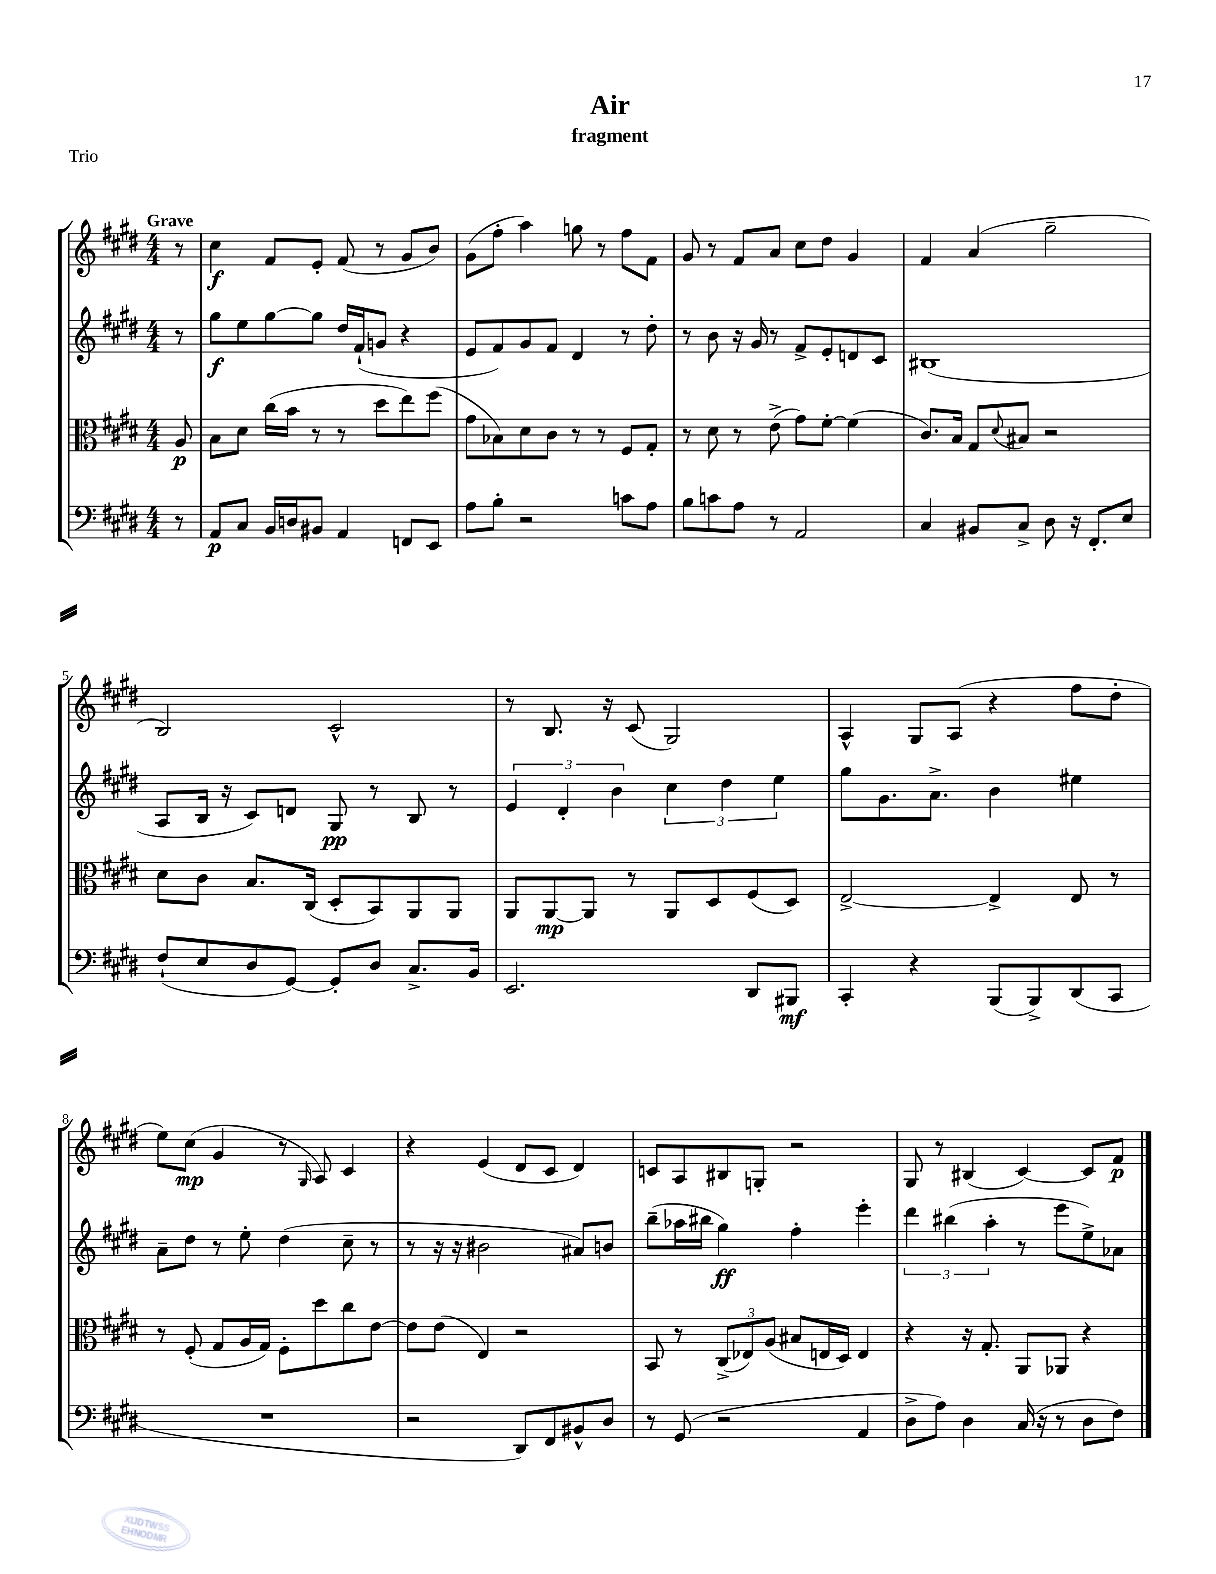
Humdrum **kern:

**kern	**dynam	**kern	**dynam	**kern	**dynam	**kern	**dynam
*part4	*part4	*part3	*part3	*part2	*part2	*part1	*part1
*staff4	*staff4	*staff3	*staff3	*staff2	*staff2	*staff1	*staff1
*clefF4	*	*clefC3	*	*clefG2	*	*clefG2	*
*k[f#c#g#d#]	*	*k[f#c#g#d#]	*	*k[f#c#g#d#]	*	*k[f#c#g#d#]	*
*M4/4	*	*M4/4	*	*M4/4	*	*M4/4	*
=	=	=	=	=	=	=	=
!	!	!	!	!	!	!LO:TX:a:B:t=Grave	!
8r	.	8A/	p	8r	.	8r	.
=1	=1	=1	=1	=1	=1	=1	=1
8AA/L	p	8B\L	.	8gg#\L	f	4cc#\	f
8C#/J	.	8d#\J	.	8ee\	.	.	.
16BB/LL	.	(16cc#\LL	.	[8gg#\	.	8f#/L	.
16Dn/J	.	16b\JJ	.	.	.	.	.
8BB#X/J	.	8r	.	8gg#\J]	.	8e'/J	.
4AA/	.	8r	.	16dd#/LL	.	(8f#/	.
.	.	.	.	(16f#`/J	.	.	.
.	.	8dd#\L	.	8gn/J	.	8r	.
8FFn/L	.	8ee\)	.	4r	.	8g#/L	.
8EE/J	.	(8ff#\J	.	.	.	8b/J)	.
=2	=2	=2	=2	=2	=2	=2	=2
8A\L	.	8g#\L	.	8e/L	.	(8g#\L	.
8B'\J	.	8B-X\)	.	8f#/)	.	8ff#'\J	.
2r	.	8d#\	.	8g#/	.	4aa\)	.
.	.	8c#\J	.	8f#/J	.	.	.
.	.	8r	.	4d#/	.	8ggn\	.
.	.	8r	.	.	.	8r	.
8cn\L	.	8F#/L	.	8r	.	8ff#\L	.
8A\J	.	8G#'/J	.	8dd#'\	.	8f#\J	.
=3	=3	=3	=3	=3	=3	=3	=3
8B\L	.	8r	.	8r	.	8g#/	.
8cn\	.	8d#\	.	8b\	.	8r	.
8A\J	.	8r	.	16r	.	8f#/L	.
.	.	.	.	16g#/	.	.	.
8r	.	(8e^\	.	8r	.	8a/J	.
2AA/	.	8g#\L)	.	8f#^/L	.	8cc#\L	.
.	.	[8f#'\J	.	8e'/	.	8dd#\J	.
.	.	(4f#\]	.	8dn/	.	4g#/	.
.	.	.	.	8c#/J	.	.	.
=4	=4	=4	=4	=4	=4	=4	=4
4C#/	.	8.c#/L)	.	(1B#X	.	4f#/	.
.	.	16B/Jk	.	.	.	.	.
8BB#X/L	.	8G#/L	.	.	.	(4a/	.
.	.	8qqd#/	.	.	.	.	.
8C#^/J	.	8B#X/J	.	.	.	.	.
8D#\	.	2r	.	.	.	2gg#~\	.
16r	.	.	.	.	.	.	.
8.FF#'/L	.	.	.	.	.	.	.
8E/J	.	.	.	.	.	.	.
!!LO:LB:g=z
=5	=5	=5	=5	=5	=5	=5	=5
(8F#`/L	.	8d#\L	.	8A/L	.	2B/)	.
8E/	.	8c#\J	.	16B/Jk	.	.	.
.	.	.	.	16r	.	.	.
8D#/	.	8.B/L	.	8c#/L)	.	.	.
[8GG#/J)	.	.	.	8dn/J	.	.	.
.	.	(16C#/Jk	.	.	.	.	.
8GG#'/L]	.	8D#'/L	.	8G#/	pp	2c#^^/	.
8D#/J	.	8BB/)	.	8r	.	.	.
8.C#^/L	.	8AA/	.	8B/	.	.	.
.	.	8AA/J	.	8r	.	.	.
16BB/Jk	.	.	.	.	.	.	.
=6	=6	=6	=6	=6	=6	=6	=6
2.EE/	.	8AA/L	.	6e/	.	8r	.
.	.	[8AA/	mp	.	.	8.B/	.
.	.	.	.	6d#'/	.	.	.
.	.	8AA/J]	.	.	.	.	.
.	.	.	.	.	.	16r	.
.	.	.	.	6b\	.	.	.
.	.	8r	.	.	.	(8c#/	.
.	.	8AA/L	.	6cc#\	.	2G#/)	.
.	.	8D#/	.	.	.	.	.
.	.	.	.	6dd#\	.	.	.
8DD#/L	.	(8F#/	.	.	.	.	.
.	.	.	.	6ee\	.	.	.
8BBB#X/J	mf	8D#/J)	.	.	.	.	.
=7	=7	=7	=7	=7	=7	=7	=7
4CC#'/	.	[2E^/	.	8gg#\L	.	4A^^/	.
.	.	.	.	8.g#\	.	.	.
4r	.	.	.	.	.	8G#/L	.
.	.	.	.	8.a^\J	.	.	.
.	.	.	.	.	.	(8A/J	.
(8BBB/L	.	4E^/]	.	4b\	.	4r	.
8BBB^/)	.	.	.	.	.	.	.
(8DD#/	.	8E/	.	4ee#X\	.	8ff#\L	.
8CC#/J	.	8r	.	.	.	8dd#'\J	.
!!LO:LB:g=z
=8	=8	=8	=8	=8	=8	=8	=8
1r	.	8r	.	8a~\L	.	8ee\L)	.
.	.	(8F#'/	.	8dd#\J	.	(8cc#\J	mp
.	.	8G#/L	.	8r	.	4g#/	.
.	.	16A/L	.	8ee'\	.	.	.
.	.	16G#/JJ)	.	.	.	.	.
.	.	8F#'\L	.	(4dd#\	.	8r	.
.	.	.	.	.	.	16qqG#/	.
.	.	8dd#\	.	.	.	8A/)	.
.	.	8cc#\	.	8cc#~\	.	4c#/	.
.	.	[8e\J	.	8r	.	.	.
=9	=9	=9	=9	=9	=9	=9	=9
2r	.	8e\L]	.	8r	.	4r	.
.	.	(8e\J	.	16r	.	.	.
.	.	.	.	16r	.	.	.
.	.	4E/)	.	2b#X\	.	(4e/	.
8DD#/L)	.	2r	.	.	.	8d#/L	.
8FF#/	.	.	.	.	.	8c#/J	.
8BB#X^^/	.	.	.	8a#X/L)	.	4d#/)	.
8D#/J	.	.	.	8bn/J	.	.	.
=10	=10	=10	=10	=10	=10	=10	=10
8r	.	8BB/	.	(8bb~\L	.	8cn/L	.
(8GG#/	.	8r	.	16aa-X\L	.	8A/	.
.	.	.	.	16bb#X\JJ	.	.	.
2r	.	(12C#^/L	.	4gg#\)	ff	8B#X/	.
.	.	12E-X/)	.	.	.	.	.
.	.	.	.	.	.	8Gn'/J	.
.	.	(12A/J	.	.	.	.	.
.	.	8B#X/L	.	4ff#'\	.	2r	.
.	.	16En/L	.	.	.	.	.
.	.	16D#/JJ)	.	.	.	.	.
4AA/	.	4E/	.	4eee'\	.	.	.
=11	=11	=11	=11	=11	=11	=11	=11
8D#^\L	.	4r	.	6ddd#\	.	8G#/	.
8A\J)	.	.	.	.	.	8r	.
.	.	.	.	(6bb#X\	.	.	.
4D#\	.	16r	.	.	.	(4B#X/	.
.	.	8.G#'/	.	.	.	.	.
.	.	.	.	6aa'\	.	.	.
(16C#/	.	8AA/L	.	8r	.	[4c#/)	.
16r	.	.	.	.	.	.	.
8r	.	8AA-X/J	.	8eee\L	.	.	.
8D#\L	.	4r	.	8ee^\)	.	8c#/L]	.
8F#\J)	.	.	.	8a-X\J	.	8f#/J	p
==	==	==	==	==	==	==	==
*-	*-	*-	*-	*-	*-	*-	*-
